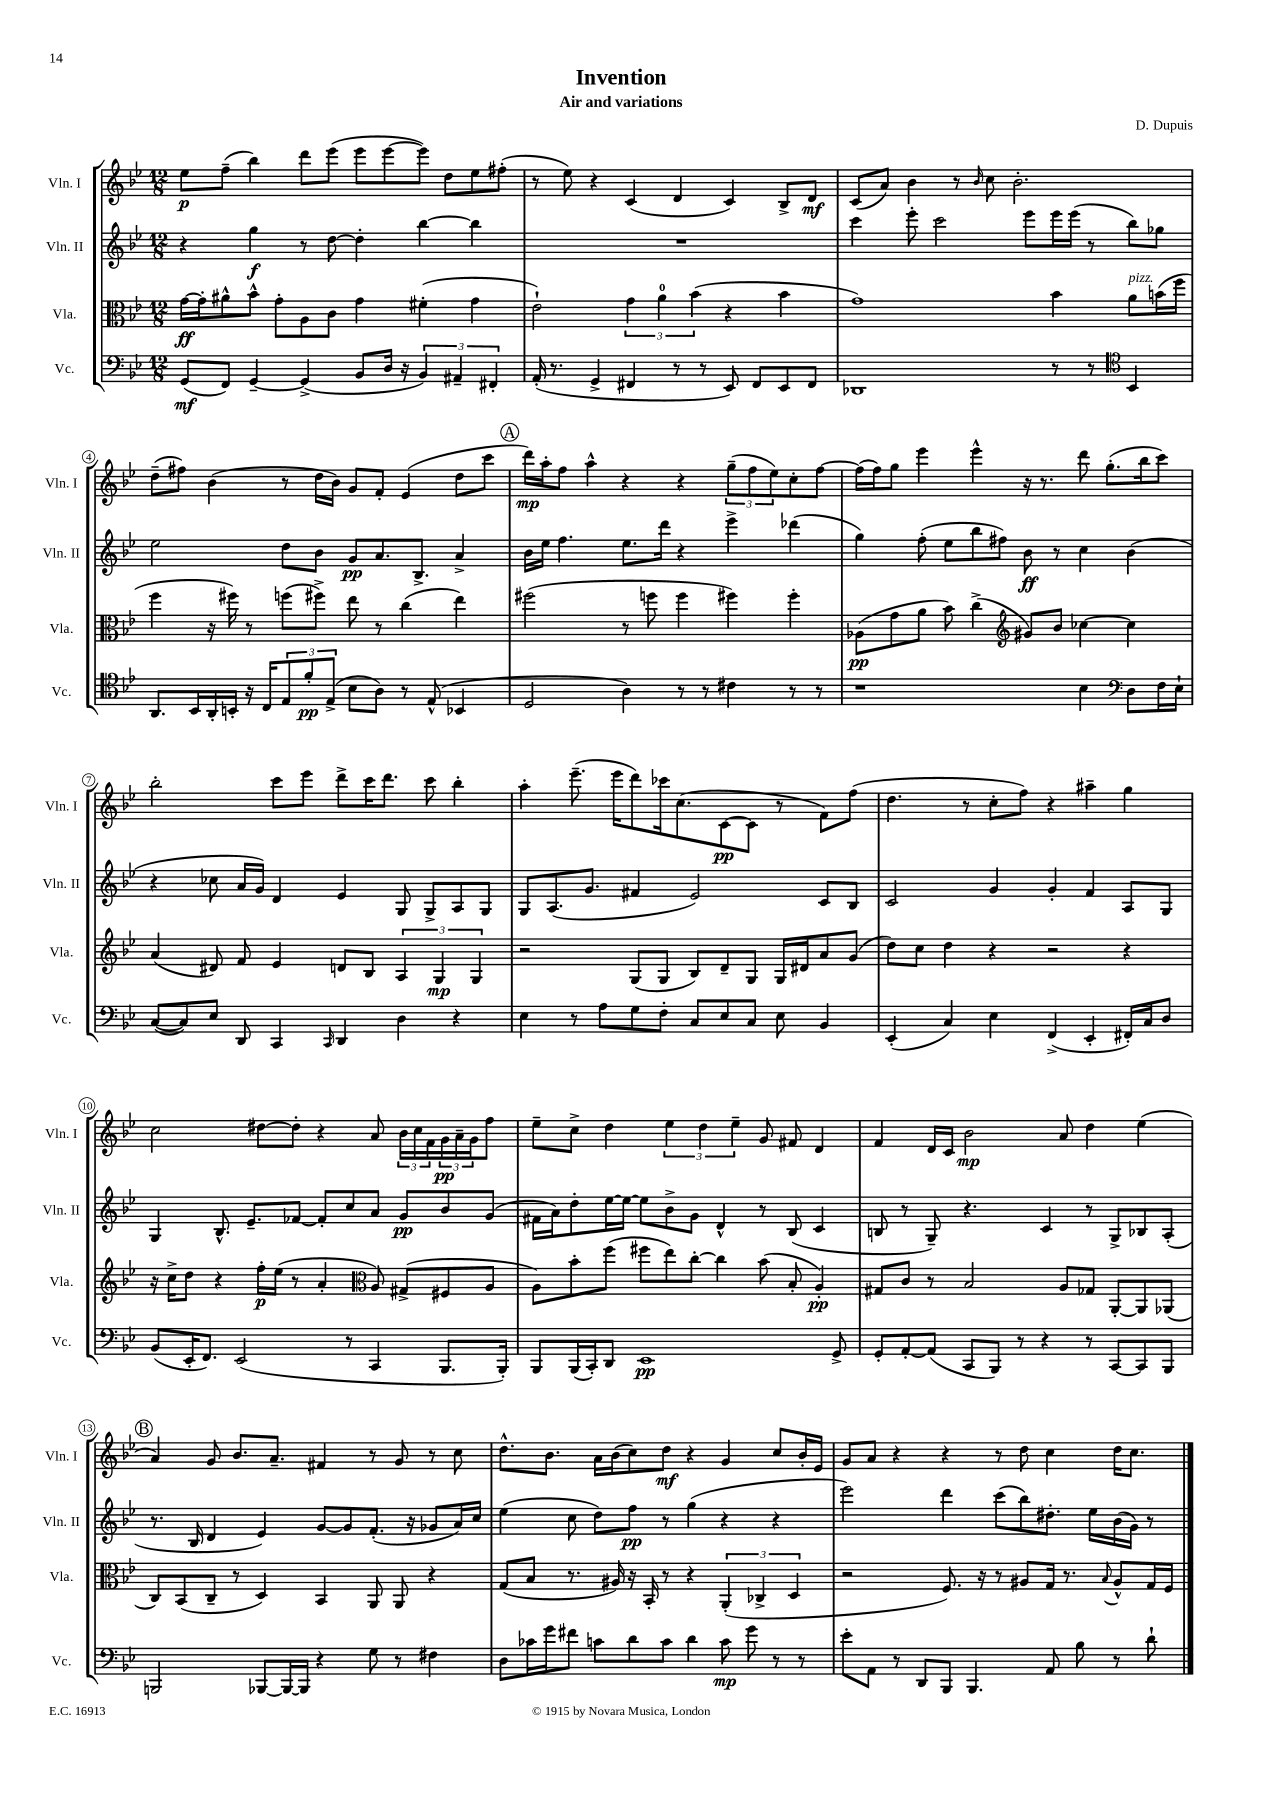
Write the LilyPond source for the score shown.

\header { title = "Invention" composer = "D. Dupuis" subtitle = "Air and variations" }
<<
\new StaffGroup <<
\new Staff = "s0" \with { instrumentName = "Vln. I" shortInstrumentName = "Vln. I" } {
    \clef treble \key bes \major \numericTimeSignature \time 12/8
    ees''8\p f''8--( bes''4) d'''8 ees'''8( ees'''8 ees'''8~ ees'''8) d''8 ees''8 fis''8-.( |
    r8 ees''8) r4 c'4( d'4 c'4) bes8-> d'8\mf |
    c'8( a'8) bes'4 r8 \grace { bes'16 } c''8 bes'2.-. |
    d''8--( fis''8) bes'4( r8 d''16 bes'16) g'8 f'8-. ees'4( d''8 c'''8 |
    \mark \markup { \circle "A" } d'''16\mp) a''16-. f''8 a''4-^ r4 r4 \tuplet 3/2 { g''8--( f''8 ees''8) } c''8-. f''8~ |
    f''16( f''16) g''8 ees'''4 ees'''4-^ r16 r8. d'''8 g''8.-.( bes''16 c'''8) |
    bes''2-. c'''8 ees'''8 d'''8-> c'''16 d'''8. c'''8 bes''4-. |
    a''4-. ees'''8.--( ees'''16 d'''8) ces'''16 c''8.( c'8~\pp c'8 r8 f'8) f''8( |
    d''4. r8 c''8-. f''8) r4 ais''4-- g''4 |
    c''2 dis''8~ dis''8-. r4 a'8 \tuplet 3/2 { bes'16 c''16 f'16 } \tuplet 3/2 { g'16\pp a'16-- g'16 } f''8 |
    ees''8-- c''8-> d''4 \tuplet 3/2 { ees''4 d''4 ees''4-- } g'8 fis'8 d'4 |
    f'4 d'16 c'16 bes'2\mp a'8 d''4 ees''4( |
    \mark \markup { \circle "B" } a'4) g'8 bes'8. a'8.-- fis'4 r8 g'8 r8 c''8 |
    d''8.-^ bes'8. a'16 bes'16( c''8) d''8\mf r4 g'4 c''8 bes'16-. ees'16 |
    g'8 a'8 r4 r4 r8 d''8 c''4 d''16 c''8. \bar "|." |
}
\new Staff = "s1" \with { instrumentName = "Vln. II" shortInstrumentName = "Vln. II" } {
    \clef treble \key bes \major \numericTimeSignature \time 12/8
    r4 g''4\f r8 d''8~ d''4-. bes''4~ bes''4 |
    R1. |
    c'''4 ees'''8-. c'''2 ees'''8 ees'''16 ees'''16( r8 bes''8) ges''8 |
    ees''2 d''8 bes'8 g'8\pp a'8. bes8.-> a'4-> |
    \mark \markup { \circle "A" } bes'16 ees''16 f''4. ees''8. d'''16 r4 ees'''4-> des'''4( |
    g''4) f''8-.( ees''8 bes''8 fis''8) bes'8\ff r8 c''4 bes'4( |
    r4 ces''8 a'16 g'16) d'4 ees'4 g8 g8-> a8 g8 |
    g8 a8.( g'8. fis'4 ees'2) c'8 bes8 |
    c'2 g'4 g'4-. f'4 a8 g8 |
    g4 bes8.-^ ees'8.-- fes'8~ fes'8-. c''8 a'8 g'8\pp bes'8 g'8( |
    fis'16 a'16) d''8-. ees''16~ ees''16~ ees''8 bes'8-> g'8 d'4-^ r8 bes8( c'4 |
    b8 r8 g8--) r4. c'4 r8 g8-> bes8 a8-.( |
    \mark \markup { \circle "B" } r8. bes16 d'4 ees'4) g'8~ g'8 f'8.-.( r16 ges'8 a'16) c''16 |
    ees''4( c''8 d''8) f''8\pp r8 g''4( r4 r4 |
    ees'''2) d'''4 c'''8( bes''8) dis''8.-. ees''16 bes'16( g'16) r8 \bar "|." |
}
\new Staff = "s2" \with { instrumentName = "Vla." shortInstrumentName = "Vla." } {
    \clef alto \key bes \major \numericTimeSignature \time 12/8
    g'16~\ff g'16-. ais'8-^ bes'8-^ g'8-. a8 c'8 g'4 fis'4-.( g'4 |
    ees'2-!) \tuplet 3/2 { g'4 a'4-0 bes'4( } r4 bes'4 |
    g'1) bes'4 a'8^\markup { \italic "pizz." } b'16( f''16 |
    f''4 r16 fis''16) r8 f''8( fis''8->) ees''8 r8 c''4( ees''4) |
    \mark \markup { \circle "A" } fis''2( r8 f''8 f''4 fis''4) fis''4-. |
    aes8\pp( g'8 a'8 bes'8) c''4->( \clef treble gis'8) bes'8 ces''4~ ces''4 |
    a'4( dis'8) f'8 ees'4 d'8 bes8 \tuplet 3/2 { a4 g4\mp g4 } |
    r2 g8( g8 bes8) d'8-- g8 g16 dis'16 a'8 g'8( |
    d''8) c''8 d''4 r4 r2 r4 |
    r16 c''16-> d''8 r4 f''16-.\p ees''16( r8 a'4-. \clef alto a8) gis8->( fis8 a8 |
    a8) bes'8-. f''8( fis''8 ees''8) c''8~-. c''4 bes'8( bes8-. a4-.\pp) |
    gis8 c'8 r8 bes2 a8 ges8 a,8~-. a,8 aes,8( |
    \mark \markup { \circle "B" } c8) bes,8( c8-- r8 d4) bes,4 a,8 a,8 r4 |
    g8( bes8 r8. ais16) r16 bes,16-. r8 r4 \tuplet 3/2 { a,4-.( ces4-> d4 } |
    r2 f8.) r16 r8 ais8 g16 r8. \appoggiatura { bes8 } ais8-^ g16 f16 \bar "|." |
}
\new Staff = "s3" \with { instrumentName = "Vc." shortInstrumentName = "Vc." } {
    \clef bass \key bes \major \numericTimeSignature \time 12/8
    g,8\mf( f,8) g,4~-- g,4->( bes,8 d16 r16 \tuplet 3/2 { bes,4) ais,4-- fis,4-. } |
    a,16-.( r8. g,4-> fis,4 r8 r8 ees,8) fis,8 ees,8 fis,8 |
    des,1 r8 r8 \clef tenor bes,4 |
    a,8. bes,16 a,16-. b,16-. r16 c16 \tuplet 3/2 { ees8 f'8-.\pp ees8->( } bes8 a8) r8 ees8-^( bes,4 |
    \mark \markup { \circle "A" } d2 a4) r8 r8 cis'4 r8 r8 |
    r1 bes4 \clef bass d8 f16 ees16-! |
    c8~( c8) ees8 d,8 c,4 \grace { c,16 } d,4 d4 r4 |
    ees4 r8 a8 g8 f8-. c8 ees8 c8 ees8 bes,4 |
    ees,4-.( c4) ees4 f,4->( ees,4-. fis,16-.) c16 d8 |
    bes,8( ees,16-. f,8.) ees,2( r8 c,4 bes,,8. bes,,16-.) |
    bes,,8 bes,,16( c,16-.) d,8 ees,1\pp g,8-> |
    g,8-. a,8~-. a,8( c,8 bes,,8) r8 r4 r8 c,8~ c,8 bes,,8 |
    \mark \markup { \circle "B" } b,,2 bes,,8~ bes,,16~ bes,,16 r4 g8 r8 fis4 |
    d8 ces'16 g'16 fis'8 c'8 d'8 c'8 d'4 c'8\mp g'8 r8 r8 |
    ees'8-. a,8 r8 d,8 bes,,8 bes,,4. a,8 bes8 r8 d'8-! \bar "|." |
}
>>
>>
\layout { \context { \Score \override BarNumber.stencil = #(make-stencil-circler 0.1 0.3 ly:text-interface::print) } }
